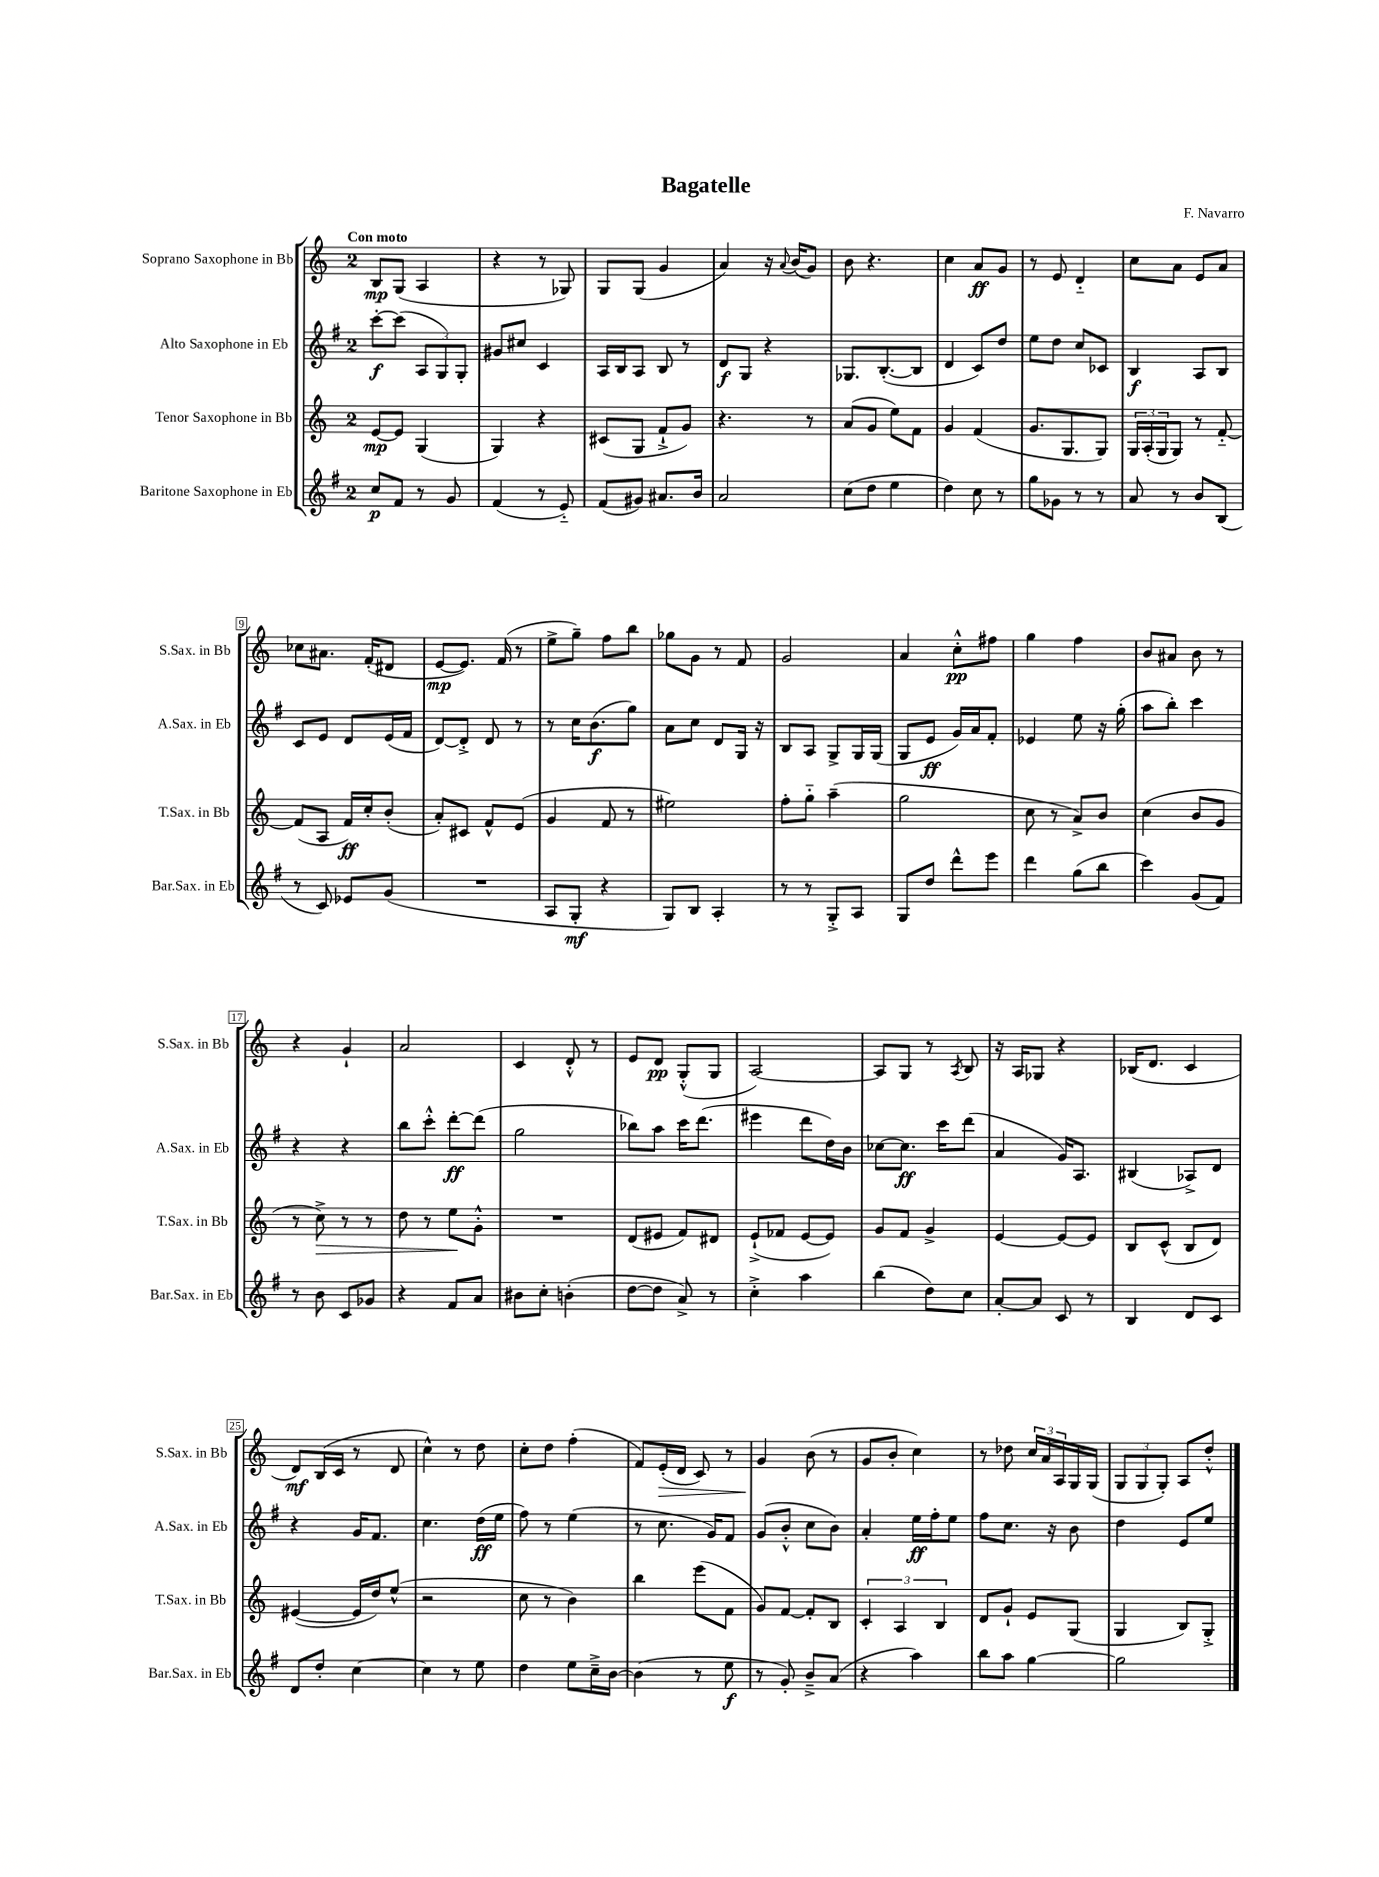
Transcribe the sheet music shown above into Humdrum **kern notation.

**kern	**dynam	**kern	**dynam	**kern	**dynam	**kern	**dynam
*part4	*part4	*part3	*part3	*part2	*part2	*part1	*part1
*staff4	*staff4	*staff3	*staff3	*staff2	*staff2	*staff1	*staff1
*I"Baritone Saxophone in Eb	*	*I"Tenor Saxophone in Bb	*	*I"Alto Saxophone in Eb	*	*I"Soprano Saxophone in Bb	*
*I'Bar.Sax. in Eb	*	*I'T.Sax. in Bb	*	*I'A.Sax. in Eb	*	*I'S.Sax. in Bb	*
*clefG2	*	*clefG2	*	*clefG2	*	*clefG2	*
*k[f#]	*	*k[]	*	*k[f#]	*	*k[]	*
*M2/4	*	*M2/4	*	*M2/4	*	*M2/4	*
=1	=1	=1	=1	=1	=1	=1	=1
!	!	!	!	!	!	!LO:TX:a:B:t=Con moto	!
8cc/L	p	[8e/L	mp	[8ccc'\L	f	8B/L	mp
8f#/J	.	8e/J]	.	(8ccc\J]	.	(8G/J	.
8r	.	(4G/	.	12A/L	.	4A/	.
.	.	.	.	12G/)	.	.	.
8g/	.	.	.	.	.	.	.
.	.	.	.	12G'/J	.	.	.
=2	=2	=2	=2	=2	=2	=2	=2
(4f#/	.	4G/)	.	8g#X/L	.	4r	.
.	.	.	.	8cc#X/J	.	.	.
8r	.	4r	.	4c/	.	8r	.
8e/)	.	.	.	.	.	8G-X/)	.
=3	=3	=3	=3	=3	=3	=3	=3
(8f#/L	.	(8c#X/L	.	16A/LL	.	8G/L	.
.	.	.	.	16B/J	.	.	.
8g#X/J)	.	8G/J	.	8A/J	.	(8G/J	.
8.a#X/L	.	8f`^/L	.	8B/	.	4g/	.
.	.	8g/J)	.	8r	.	.	.
16b/Jk	.	.	.	.	.	.	.
=4	=4	=4	=4	=4	=4	=4	=4
2a/	.	4.r	.	8d/L	f	4a/)	.
.	.	.	.	8G/J	.	.	.
.	.	.	.	4r	.	16r	.
.	.	.	.	.	.	8qqa/	.
.	.	.	.	.	.	(16b/KL	.
.	.	8r	.	.	.	8g/J)	.
=5	=5	=5	=5	=5	=5	=5	=5
(8cc\L	.	(8a/L	.	8.G-X/L	.	8b\	.
8dd\J	.	8g/J	.	.	.	4.r	.
.	.	.	.	([8.B'/	.	.	.
4ee\	.	8ee\L)	.	.	.	.	.
.	.	8f\J	.	8B/J]	.	.	.
=6	=6	=6	=6	=6	=6	=6	=6
4dd\)	.	4g/	.	4d/	.	4cc\	.
8cc\	.	(4f/	.	8c/L)	.	8a/L	ff
8r	.	.	.	8dd/J	.	8g/J	.
=7	=7	=7	=7	=7	=7	=7	=7
8gg\L	.	8.g/L	.	8ee\L	.	8r	.
8g-X\J	.	.	.	8dd\J	.	8e/	.
.	.	8.G/	.	.	.	.	.
8r	.	.	.	8cc/L	.	4d/	.
8r	.	8G/J)	.	8c-X/J	.	.	.
=8	=8	=8	=8	=8	=8	=8	=8
8a/	.	24G/LL	.	4B/	f	8cc\L	.
.	.	(24A'/	.	.	.	.	.
.	.	24G/J	.	.	.	.	.
8r	.	8G/J)	.	.	.	8a\J	.
8b/L	.	8r	.	8A/L	.	8e/L	.
(8B/J	.	[8f/	.	8B/J	.	8a/J	.
!!LO:LB:g=z
=9	=9	=9	=9	=9	=9	=9	=9
8r	.	(8f/L]	.	8c/L	.	8cc-X\L	.
8c/)	.	8A/J	.	8e/J	.	8.a#X\J	.
8e-X/L	.	16f/LL)	ff	8d/L	.	.	.
.	.	16cc'/J	.	.	.	(16f'/KL	.
(8g/J	.	(8b'/J	.	(16e/L	.	8d#X/J	.
.	.	.	.	16f#/JJ	.	.	.
=10	=10	=10	=10	=10	=10	=10	=10
2r	.	8a'/L)	.	[8d/L)	.	[8e/L	mp
.	.	8c#X/J	.	8d'^/J]	.	8.e/J])	.
.	.	8f^^/L	.	8d/	.	.	.
.	.	.	.	.	.	(16f/	.
.	.	(8e/J	.	8r	.	8r	.
=11	=11	=11	=11	=11	=11	=11	=11
8A/L	.	4g/	.	8r	.	8ee^\L	.
8G'/J	mf	.	.	16cc\KL	.	8gg~\J)	.
.	.	.	.	(8.b\	f	.	.
4r	.	8f/	.	.	.	8ff\L	.
.	.	8r	.	8gg\J)	.	8bb\J	.
=12	=12	=12	=12	=12	=12	=12	=12
8G/L)	.	2ee#X\)	.	8a\L	.	8gg-X\L	.
8B/J	.	.	.	8cc\J	.	8g\J	.
4A'/	.	.	.	8d/L	.	8r	.
.	.	.	.	16G/Jk	.	8f/	.
.	.	.	.	16r	.	.	.
=13	=13	=13	=13	=13	=13	=13	=13
8r	.	8ff'\L	.	8B/L	.	2g/	.
8r	.	8gg\J	.	8A/J	.	.	.
8G'^/L	.	(4aa~\	.	8G^/L	.	.	.
8A/J	.	.	.	16G/L	.	.	.
.	.	.	.	(16G/JJ	.	.	.
=14	=14	=14	=14	=14	=14	=14	=14
8G/L	.	2gg\	.	8G/L	.	4a/	.
8dd/J	.	.	.	8e/J	ff	.	.
8ddd^^\L	.	.	.	16g/LL)	.	8cc'^^\L	pp
.	.	.	.	16a/J	.	.	.
8eee\J	.	.	.	8f#'/J	.	8ff#X\J	.
=15	=15	=15	=15	=15	=15	=15	=15
4ddd\	.	8cc\	.	4e-X/	.	4gg\	.
.	.	8r	.	.	.	.	.
(8gg\L	.	8a^/L)	.	8ee\	.	4ff\	.
8bb\J	.	8b/J	.	16r	.	.	.
.	.	.	.	(16gg'\	.	.	.
=16	=16	=16	=16	=16	=16	=16	=16
4ccc\)	.	(4cc\	.	8aa\L	.	8b/L	.
.	.	.	.	8bb'\J)	.	8a#X/J	.
(8g/L	.	8b/L	.	4ccc\	.	8b\	.
8f#/J)	.	8g/J	.	.	.	8r	.
!!LO:LB:g=z
=17	=17	=17	=17	=17	=17	=17	=17
8r	.	8r	.	4r	.	4r	.
!	!	!	!LO:HP:b	!	!	!	!
8b\	.	8cc^\)	>	.	.	.	.
8c/L	.	8r	.	4r	.	4g`/	.
8g-X/J	.	8r	.	.	.	.	.
=18	=18	=18	=18	=18	=18	=18	=18
4r	.	8dd\	.	8bb\L	.	2a/	.
.	.	8r	.	8ccc'^^\J	.	.	.
8f#/L	.	8ee\L	.	[8ddd'\L	ff	.	.
8a/J	.	8g'^^\J	]	(8ddd\J]	.	.	.
=19	=19	=19	=19	=19	=19	=19	=19
8b#X\L	.	2r	.	2gg\	.	4c/	.
8cc'\J	.	.	.	.	.	.	.
(4bn'\	.	.	.	.	.	8d'^^/	.
.	.	.	.	.	.	8r	.
=20	=20	=20	=20	=20	=20	=20	=20
[8dd\L	.	(8d/L	.	8bb-X\L)	.	8e/L	.
8dd\J]	.	8e#X/J	.	8aa\J	.	8d/J	pp
8a^/)	.	8f/L)	.	16ccc\KL	.	(8G'^^/L	.
.	.	.	.	(8.ddd\J	.	.	.
8r	.	8d#X/J	.	.	.	8G/J	.
=21	=21	=21	=21	=21	=21	=21	=21
4cc'^\	.	(8e`^/L	.	4eee#X\	.	[2A/)	.
.	.	8f-X/J	.	.	.	.	.
4aa\	.	[8e/L	.	8ddd\L	.	.	.
.	.	8e/J])	.	16dd\L)	.	.	.
.	.	.	.	16b\JJ	.	.	.
=22	=22	=22	=22	=22	=22	=22	=22
(4bb\	.	8g/L	.	[8cc-X\L	.	8A/L]	.
.	.	8f/J	.	8.cc-\J]	ff	8G/J	.
8dd\L)	.	4g^/	.	.	.	8r	.
.	.	.	.	16ccc\KL	.	.	.
.	.	.	.	.	.	8qA/	.
8cc\J	.	.	.	(8ddd\J	.	8B/	.
=23	=23	=23	=23	=23	=23	=23	=23
[8a'/L	.	[4e/	.	4a/	.	16r	.
.	.	.	.	.	.	16A/KL	.
8a/J]	.	.	.	.	.	8G-X/J	.
8c/	.	8e/L_	.	16g/KL)	.	4r	.
.	.	.	.	8.A/J	.	.	.
8r	.	8e/J]	.	.	.	.	.
=24	=24	=24	=24	=24	=24	=24	=24
4B/	.	8B/L	.	(4B#X/	.	(16B-X/KL	.
.	.	.	.	.	.	8.d/J	.
.	.	(8c^^/J	.	.	.	.	.
8d/L	.	8B/L	.	8A-X^/L)	.	4c/	.
8c/J	.	8d/J)	.	8d/J	.	.	.
!!LO:LB:g=z
=25	=25	=25	=25	=25	=25	=25	=25
8d/L	.	([4e#X/	.	4r	.	8d/L)	mf
8dd'/J	.	.	.	.	.	(16B/L	.
.	.	.	.	.	.	16c/JJ	.
[4cc\	.	16e#/LL]	.	16g/KL	.	8r	.
.	.	16dd/J)	.	8.f#/J	.	.	.
.	.	(8ee^^/J	.	.	.	8d/	.
=26	=26	=26	=26	=26	=26	=26	=26
4cc\]	.	2r	.	4.cc\	.	4cc^^\)	.
8r	.	.	.	.	.	8r	.
8ee\	.	.	.	(16dd\LL	ff	8dd\	.
.	.	.	.	16ee\JJ	.	.	.
=27	=27	=27	=27	=27	=27	=27	=27
4dd\	.	8cc\	.	8ff#\)	.	8cc'\L	.
.	.	8r	.	8r	.	8dd\J	.
8ee\L	.	4b\)	.	(4ee\	.	(4ff'\	.
16cc~^\L	.	.	.	.	.	.	.
[16b\JJ	.	.	.	.	.	.	.
=28	=28	=28	=28	=28	=28	=28	=28
(4b\]	.	4bb\	.	8r	.	8f/L)	.
!	!	!	!	!	!	!	!LO:HP:b
.	.	.	.	8.cc\	.	(16e'/L	>
.	.	.	.	.	.	16d/JJ	.
8r	.	(8eee\L	.	.	.	8c/)	.
.	.	.	.	16g/KL)	.	.	.
8ee\	f	8f\J	.	8f#/J	.	8r	.
=29	=29	=29	=29	=29	=29	=29	=29
8r	.	8g/L)	.	(8g/L	.	4g/	.
8g'/)	.	[8f/J	.	8b'^^/J	.	.	.
8b~^/L	.	8f'/L]	.	8cc\L	.	(8b\	]
(8a/J	.	8B/J	.	8b\J)	.	8r	.
=30	=30	=30	=30	=30	=30	=30	=30
4r	.	6c'/	.	4a'/	.	8g/L	.
.	.	.	.	.	.	8b'/J	.
.	.	6A/	.	.	.	.	.
4aa\)	.	.	.	16ee\LL	ff	4cc\)	.
.	.	.	.	16ff#'\J	.	.	.
.	.	6B/	.	.	.	.	.
.	.	.	.	8ee\J	.	.	.
=31	=31	=31	=31	=31	=31	=31	=31
8bb\L	.	8d/L	.	8ff#\L	.	8r	.
8aa\J	.	8g`/J	.	8.cc\J	.	8dd-X\	.
[4gg\	.	8e/L	.	.	.	24cc/LL	.
.	.	.	.	.	.	24a/	.
.	.	.	.	16r	.	.	.
.	.	.	.	.	.	24A/	.
.	.	(8G/J	.	8b\	.	16G/	.
.	.	.	.	.	.	(16G/JJ	.
=32	=32	=32	=32	=32	=32	=32	=32
2gg\]	.	4G/	.	4dd\	.	12G/L	.
.	.	.	.	.	.	12G/	.
.	.	.	.	.	.	12G'/J)	.
.	.	8B/L)	.	8e/L	.	8A/L	.
.	.	8G'^/J	.	8ee/J	.	8dd'^^/J	.
==	==	==	==	==	==	==	==
*-	*-	*-	*-	*-	*-	*-	*-
